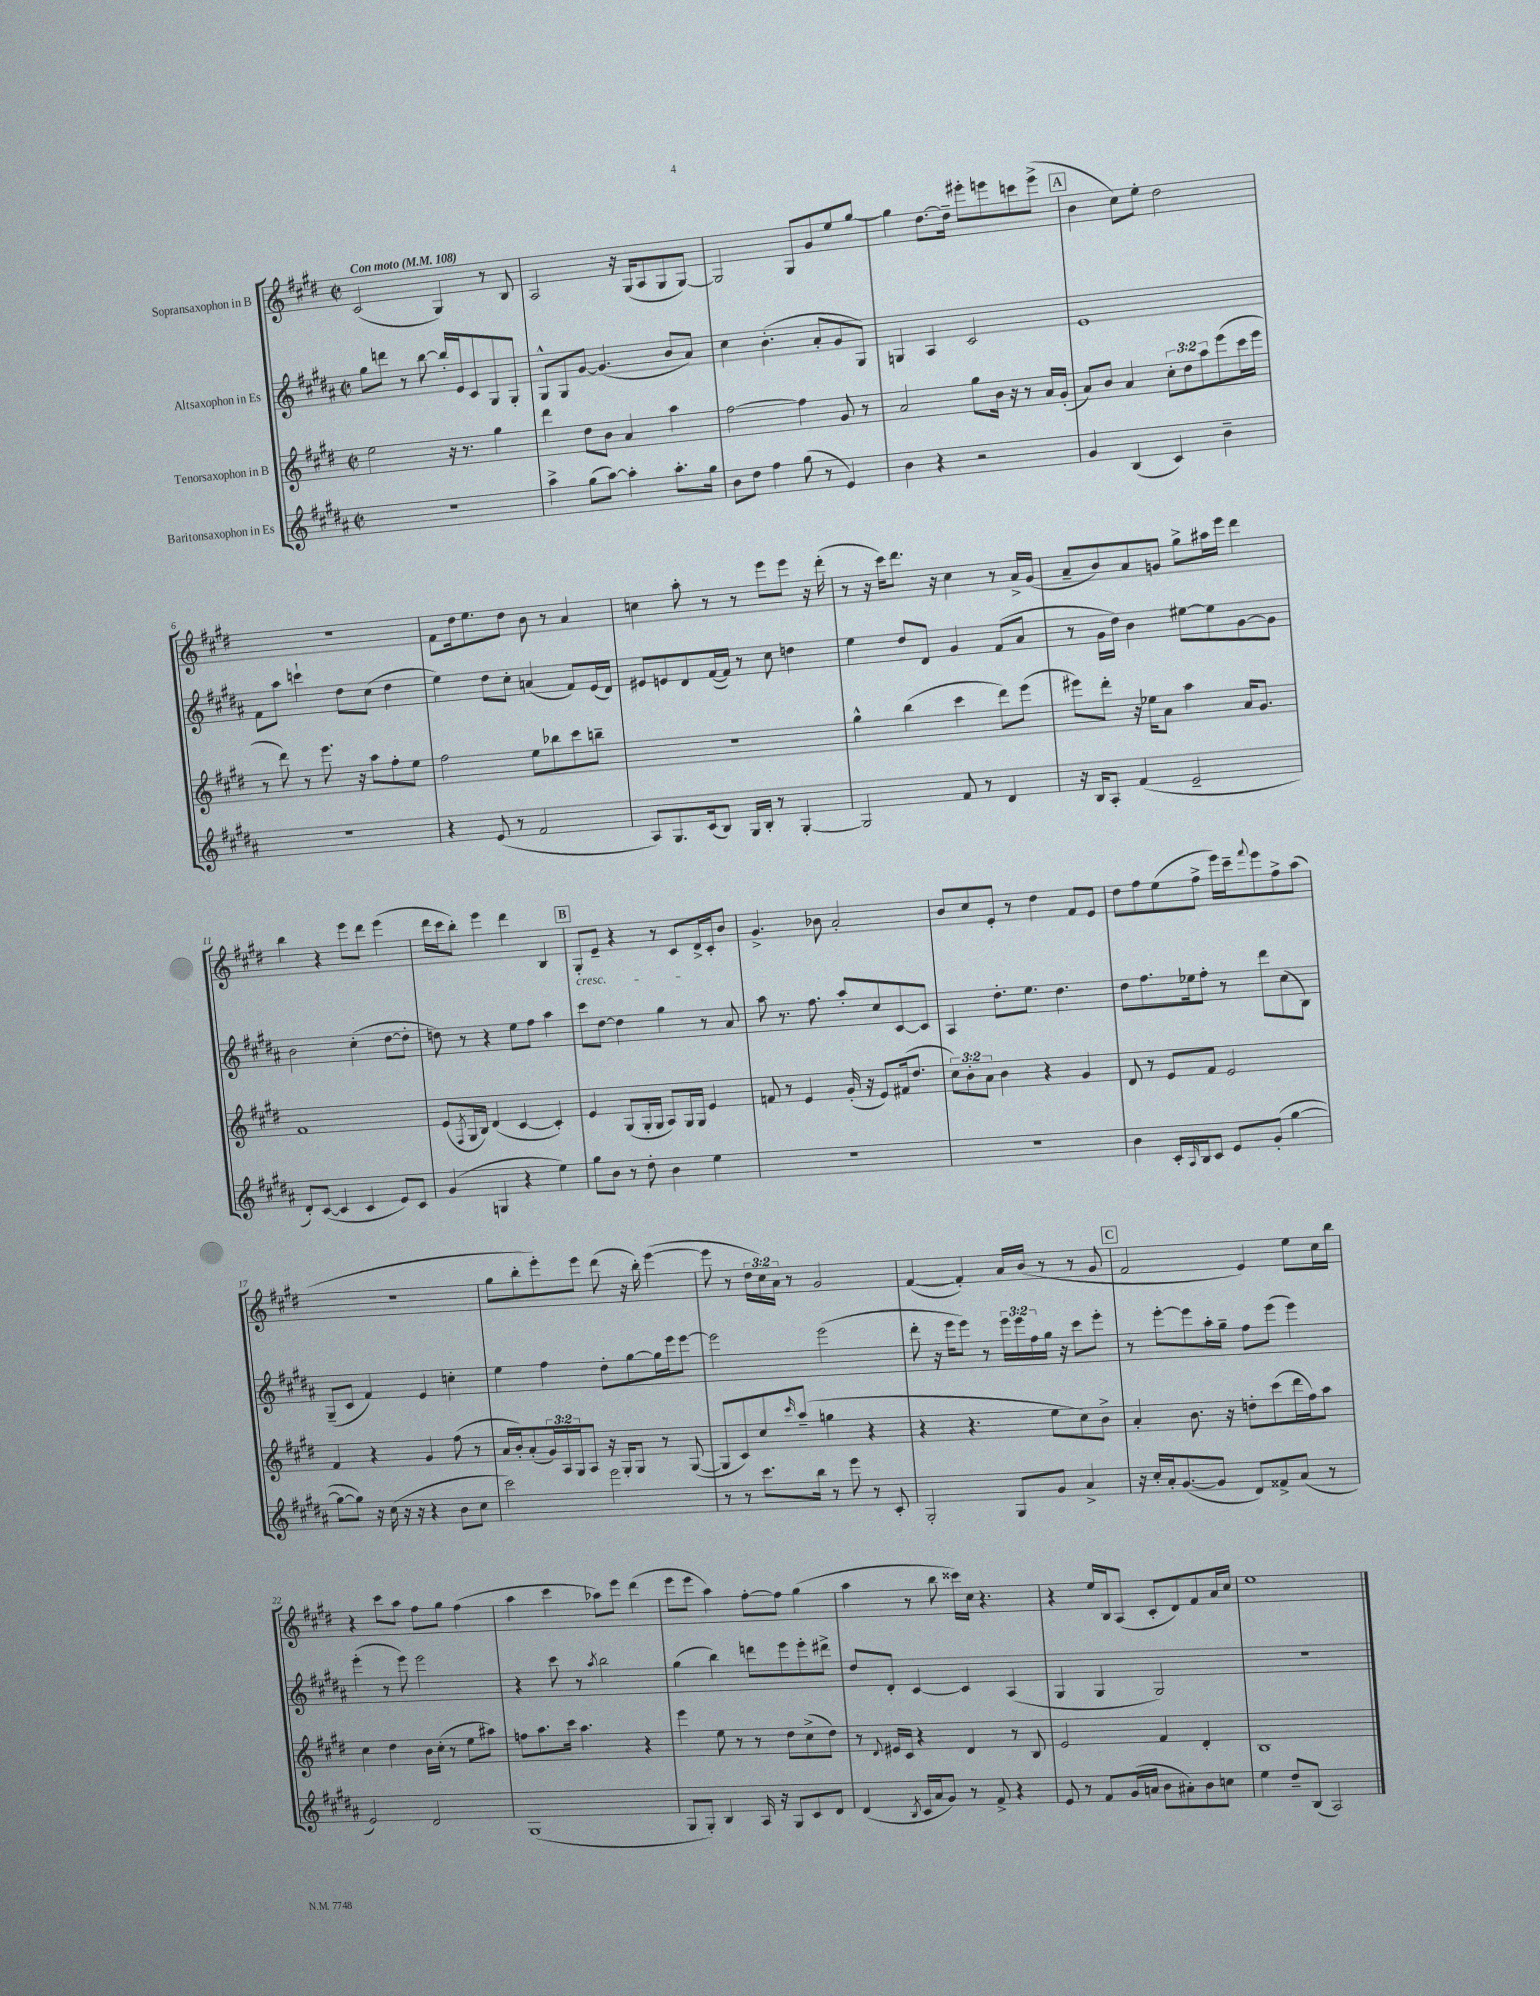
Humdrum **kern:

**kern	**kern	**kern	**kern
*staff4	*staff3	*staff2	*staff1
*clefG2	*clefG2	*clefG2	*clefG2
*k[f#c#g#d#a#]	*k[f#c#g#d#]	*k[f#c#g#d#a#]	*k[f#c#g#d#]
*M2/2	*M2/2	*M2/2	*M2/2
*met(c|)	*met(c|)	*met(c|)	*met(c|)
*MM108	*MM108	*MM108	*MM108
1r	2ee\	8gg#\L	(2c#/
.	.	8ddd\J	.
.	.	8r	.
.	.	[8bb\	.
.	16r	16bb'/]LL	4G#/)
.	8.r	16e/J	.
.	.	8c#/	.
.	4gg#\	8G#/	8r
.	.	8G#'/J	8B/
=	=	=	=
4aa#^\	4ddd#\	8G#^^/L	2A/
.	.	8G#/	.
(8gg#\L	8dd#\L	[8g#/J	.
[8aa#\J)	8b\J	(4.g#/]	.
4aa#'\]	4a/	.	16r
.	.	.	(16G#/LK
.	.	.	8A/
8.aa#'\L	4aa\	8b/L	8G#/
.	.	8a#/J)	[8G#/J)
16gg#\Jk	.	.	.
=	=	=	=
8b\L	[2ff#\	4cc#\	2G#/]
8dd#\J	.	.	.
4ff#\	.	(4.b'\	.
(8gg#\	4ff#\]	.	8G#/L
8r	.	8a#'/L	8g#/
4e/)	8g#/	8g#/	8ee/
.	8r	8G#/J)	[8gg#/J
=	=	=	=
4b\	2a/	4G/	4gg#\]
4r	.	4A#/	[8.dd#\L
.	.	.	16dd#~\]Jk
2r	8gg#\L	2c#/	8eee#'\L
.	16b\Jk	.	8eee\
.	16r	.	.
.	8r	.	8ccc\
.	16a/LL	.	(8eee^\J
.	(16g#'/JJ	.	.
=	=	=	=
4g#/	8a/L)	1e	4b\
.	8b/J	.	.
(4B/	4a/	.	8cc#\L)
.	.	.	8ee'\J
4c#/)	12cc#'\L	.	2dd#\
.	12dd#\	.	.
.	12aa\	.	.
4b~\	(8eee\	.	.
.	16ccc#\L	.	.
.	16eee\JJ	.	.
=	=	=	=
1r	8r	8f#\L	1r
.	8ddd#\)	8aa#\J	.
.	8r	4ccc`\	.
.	8.eee\	.	.
.	.	8dd#\L	.
.	16r	.	.
.	8aa\L	(8cc#\J	.
.	8ff#'\	4dd#\	.
.	8ee\J	.	.
=	=	=	=
4r	2ff#\	4ee\)	8f#\L
.	.	.	16dd#\k
.	.	.	8.ee\
(8e/	.	8dd#\L	.
8r	.	8cc#'\J	8dd#\J
2f#/	8ee\L	(4a/	8b\
.	8bb-\	.	8r
.	8ccc#\	8f#/L)	4a/
.	8bb~\J	(16e/L	.
.	.	16d#/JJ)	.
=	=	=	=
8A#/L)	1r	8e#/L	4cc\
8.G#/	.	8e/	.
.	.	8d#/	8aa'\
(16c#/k	.	.	.
8B/J)	.	([16f#/L	8r
.	.	16f#/]JJ)	.
16G#/LL	.	8r	8r
16B'/JJ	.	.	.
8r	.	8cc#\	8eee\L
[4G#'/	.	4dd\	8eee\J
.	.	.	16r
.	.	.	(16ddd#'\
=	=	=	=
2G#/]	4gg#^^\	4ee\	8r
.	.	.	16r
.	.	.	16ccc#\LK)
.	(4bb\	8dd#/L	8.ddd#\J
.	.	8d#/J	.
.	.	.	16r
8f#/	4ccc#\	4g#/	4cc#\
8r	.	.	.
4d#/	8ddd#\L)	(8f#/L	8r
.	(8eee\J	8a#/J	16a^/LL
.	.	.	(16g#/JJ
=	=	=	=
16r	8eee#\L)	8r	8a~/L
16B/LK	.	.	.
8A#'/J	8ddd#'\J	16g#\LL	8b/)
.	.	16dd#\JJ)	.
(4f#/	16r	4b\	8a/
.	16ee-\LK	.	.
.	8a\J	.	8g/J
2e~/	4aa\	[8ee#\L	8gg#^\L
.	.	8ee#\]	16aa#\L
.	.	.	16eee\JJ
.	16a/LK	[8g#\	4ddd#\
.	8.g#/J	.	.
.	.	8g#\]J	.
=	=	=	=
8d#'/L)	1f#	2b\	4bb\
([8c#/J	.	.	.
4c#/]	.	.	4r
4c#/	.	(4cc#'\	8eee\L
.	.	.	8ddd#\J
8e/L)	.	[8dd#\L	(4eee\
8c#/J	.	8dd#'\]J	.
=	=	=	=
(4g#/	(8e/L	8dd\)	16ddd#\LL
.	.	.	16ccc#\J
.	8qF#/	.	.
.	16G#/L	8r	8bb'\J)
.	16B/JJ)	.	.
4G/	(4d#/	4r	4eee\
4r	[4c#/	8ee\L	4ddd#\
.	.	8ff#\J	.
4ee\)	4c#'/])	4aa#\	4B/
=	=	=	=
8gg#\L	4e/	8ccc#\L	8G#'/L
8b\J	.	[8dd#\J	8e~/J
8r	(8G#/L	4dd#\]	4r
8dd#'\	16G#'/L	.	.
.	16G#/JJ	.	.
4b\	8A/L)	4gg#\	8r
.	16G#/L	.	8c#/L
.	16G#/JJ	.	.
4ee\	4e/	8r	16d#^/L
.	.	.	16c#'/J
.	.	8a#/	8b/J
=	=	=	=
1r	8f/	8aa#\	4.g#^/
.	8r	8.r	.
.	4e/	.	.
.	.	8.ff#\	.
.	.	.	8b-\
.	(16g#'/	8aa#'/L	2a'/
.	16r	.	.
.	8e/L)	8cc#/	.
.	(16f#/k	[8c#/	.
.	8.dd#/J	.	.
.	.	8c#/]J	.
=	=	=	=
1r	12cc#\L)	4A#/	8b/L
.	12b'\	.	.
.	.	.	8cc#/
.	12a\J	.	.
.	4b\	8.dd#'\L	8e'/J
.	.	.	8r
.	.	8.ee\J	.
.	4r	.	4dd#\
.	.	4.dd#\	.
.	4g#/	.	8f#/L
.	.	.	8e/J
=	=	=	=
4b\	8d#/	8dd#\L	8dd#\L
.	8r	8.ff#\	8ff#\
16c#'/LL	8e/L	.	(8ee\
16qqA#/	.	.	.
16B/J	.	16ee-\k	.
8c#/J	8f#/J	8ff#'\J	8ff#^\J
8e/L	2e/	8r	16eee\LL)
.	.	.	16ccc#~\J
.	.	.	8qqfff#/
(8g#'/J	.	8ddd#\L	8eee\
[4gg#\	.	(8cc#\	8ff#^\
.	.	8B\J)	(8aa\J
=	=	=	=
8gg#\_L	4f#/	(8G#~/L	1r
8gg#\]J)	.	8c#/J	.
16r	4r	4f#/)	.
(16cc#\	.	.	.
16r	.	.	.
16r	.	.	.
4r	4g#/	4e/	.
8b\L	(8ff#\	4cc'\	.
8cc#\J	8r	.	.
=	=	=	=
2ccc#\)	16a/LL	4ee\	8gg#\L
.	16b'/J)	.	.
.	(8a'/	.	8bb'\
.	24g#/L)	4ff#\	8eee'\)
.	24A/	.	.
.	24G#/J	.	.
.	8A/J	.	8eee\J
2eee\	16r	8dd#'\L	(8ddd#\
.	16G#'/LK	.	.
.	8G#/J	[8gg#\	16r
.	.	.	16bb'\)
.	8r	16gg#\]L	([4eee\
.	.	16eee\J	.
.	([8G#/	[8eee\J	.
=	=	=	=
8r	8G#/]L	2eee\]	8eee\]
8r	8c#/)	.	8r
8.ccc#\L	8cc#/	.	24dd#\LL
.	.	.	24cc#\)
.	.	.	24a\JJ
.	16qqccc#/	.	.
.	(8aa~/J	.	8r
16bb\Jk	.	.	.
8r	4gg\	(2eee\	2g#/
8eee\	.	.	.
8r	4r	.	.
8c#'/	.	.	.
=	=	=	=
2G#'/	4r	8ddd#'\	([4f#/
.	.	16r	.
.	.	16eee\LK	.
.	4.r	8eee\J)	4f#'/])
.	.	8r	.
8G#/L	.	24eee\LL	16a/LL
.	.	24eee\	.
.	.	.	(16b/JJ
.	.	24ff#\	.
8g#/J	8ee\L	16gg#\JJ	8r
.	.	16r	.
4a#^/	8cc#\)	8ccc#\L	8r
.	8b^\J	8eee'\J	8g#/
=	=	=	=
16r	4a'/	8r	2f#/
16cc#'/LL	.	.	.
16a#'/J	.	[8eee'\L	.
([8.g#/	.	.	.
.	8.b\	8eee\]	.
8g#/]J	.	16aa#'\L	.
.	16r	16gg#~\JJ	.
8d#/L)	8dd'\L	8ff#\L	4e/)
8f##^/	(8ccc#\	(8eee\J	.
(8a#/J	16ddd#\L	4eee\)	8ee\L
.	16ff#\J)	.	.
8r	8aa\J	.	16cc#\L
.	.	.	16bb\JJ
=	=	=	=
2e/)	4cc#\	(4eee'\	4r
.	4dd#\	8r	8ccc#\L
.	.	8eee\)	8aa\J
2d#/	16b\LL	2eee\	8ff#\L
.	(16cc#'\JJ	.	.
.	8r	.	8gg#\J
.	8ee\L	.	(4ff#\
.	8aa#\J)	.	.
=	=	=	=
(1G#	8ff\L	4r	4aa\
.	8.aa\	.	.
.	.	8ccc#\	4ccc#\
.	16ccc#\Jk	.	.
.	4.aa\	8r	.
.	.	8qaa#/	.
.	.	2bb\	8aa-\L)
.	.	.	8eee\J
.	4r	.	(4ddd#\
=	=	=	=
8G#/L	4eee\	(4gg#\	8eee\L
8G#'/J)	.	.	8eee\J
4B/	8ee\	4bb\)	4aa\)
.	8r	.	.
16A#/	8r	8ddd\L	[8ff#'\L
16r	.	.	.
8G#/L	8dd#\L	8eee\	8ff#\]J
8c#/	(8cc#^\	8eee'\	(4gg#\
8d#/J	8dd#\J)	8ddd#^\J	.
=	=	=	=
(4d#/	8r	8dd#/L	4aa\
.	8qqd#/	.	.
.	16e#/LL	8d#'/J	.
.	16c#/JJ	.	.
8qB/	.	.	.
16c#/LL	4r	[4c#/	8r
16a#/J	.	.	.
8g#/J)	.	.	8bb\
8r	4d#/	4c#/]	16ccc##\LL)
.	.	.	16cc#\JJ
8f#^/	.	.	4.r
4r	8r	(4A#/	.
.	8B/	.	.
=	=	=	=
8e/	2e/	4G#/	4r
8r	.	.	.
8f#/L	.	4G#/	16ee/LL
.	.	.	16B/J
(16g#/L	.	.	(8A/J
16a/JJ	.	.	.
8b\L	4f#/	2G#/)	8c#'/L
8a#'\)	.	.	8d#/)
8b\	4d#'/	.	8f#/
8cc\J	.	.	16a/L
.	.	.	16cc#/JJ
=	=	=	=
4ee\	1B	1r	1ee
8dd#~/L	.	.	.
(8B/J	.	.	.
2A#/)	.	.	.
==	==	==	==
*-	*-	*-	*-
